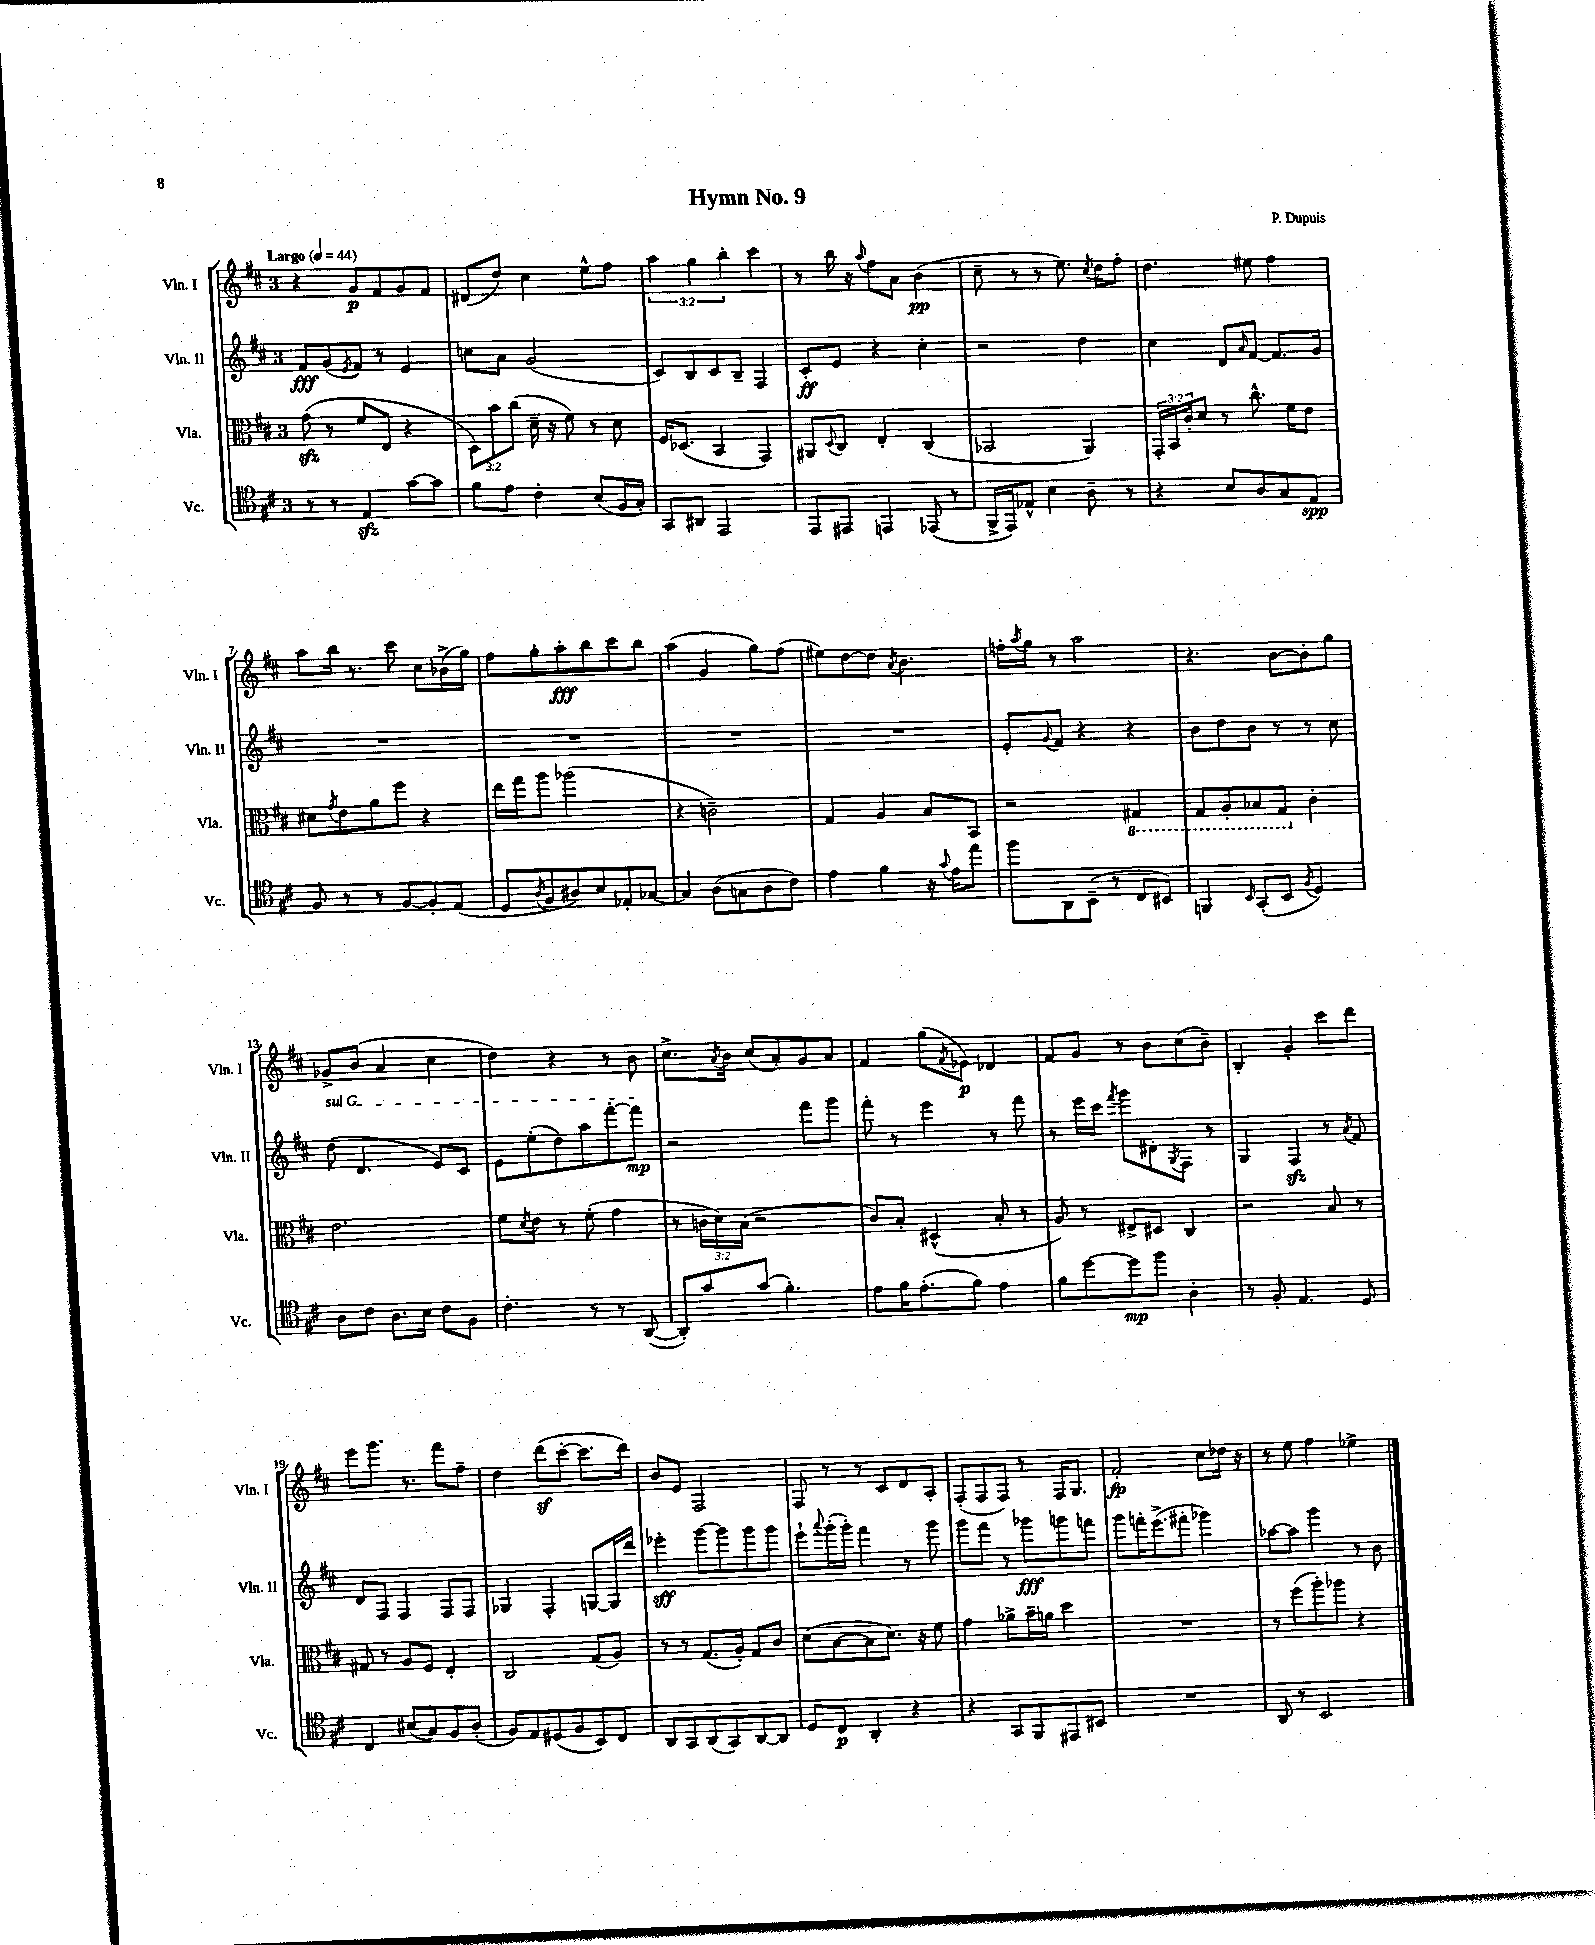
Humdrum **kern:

**kern	**kern	**kern	**kern
*staff4	*staff3	*staff2	*staff1
*clefC4	*clefC3	*clefG2	*clefG2
*k[f#c#]	*k[f#c#]	*k[f#c#]	*k[f#c#]
*M3/4	*M3/4	*M3/4	*M3/4
*MM44	*MM44	*MM44	*MM44
8r	(8g	8f#	4r
8r	8r	(8g	.
.	.	8qe	.
4E	8f#	8f#)	8g
.	8E	8r	8f#
[8g	4r	4e	8g
8g]	.	.	8f#
=	=	=	=
8f#	12D)	8cc	(8d#
.	12b	.	.
8e	.	8a	8dd)
.	(12cc#	.	.
4c#'	16d~	(2g	4cc#
.	16r	.	.
.	8f#)	.	.
(8B	8r	.	8ee^^
16F#	8d	.	8ff#
16G')	.	.	.
=	=	=	=
8GG	16F#	8c#)	6aa
.	(8.D-	.	.
8AA#	.	8B	.
.	.	.	6gg
2EE	4BB	8c#	.
.	.	.	6bb'
.	.	8B~	.
.	4GG)	4F#	4ccc#
=	=	=	=
8EE	8AA#	8c#'	8r
.	8qqD	.	.
8EE#	8C#	8e	16bb
.	.	.	16r
.	.	.	8qqaa
4EE	4E'	4r	8ff#
.	.	.	8a
(8EE-	(4C#	4cc#'	(4b
8r	.	.	.
=	=	=	=
16FF#^	2BB-	2r	8cc#~
16EE)	.	.	.
8E-^^	.	.	8r
4B	.	.	8r
.	.	.	8.ee)
8A~	4AA)	4dd	.
.	.	.	8qcc#
.	.	.	16dd
8r	.	.	8ff#'
=	=	=	=
4r	24GG'	4cc#	4.dd
.	24BB	.	.
.	24c#'	.	.
.	8d	.	.
8B	8r	8d	.
.	.	16qqa	.
8A	8.cc#^^	[8f#	8ee#
8G	.	8.f#]	4ff#
.	16f#	.	.
8E	8e	.	.
.	.	16g	.
=	=	=	=
8F#	8d#	2.r	8aa
.	8qg	.	.
8r	8e	.	16bb
.	.	.	8.r
8r	8a	.	.
[8F#	8ff#	.	8ccc#
8F#']	4r	.	8cc#
(8E	.	.	(16b-^
.	.	.	16gg)
=	=	=	=
8D	16ee	2.r	8ff#
.	16gg	.	.
8qA	.	.	.
8F#	8aa	.	8gg'
8A#)	(2aa-	.	8aa'
8B	.	.	8bb
8E-'	.	.	8ccc#
[8G-	.	.	8bb
=	=	=	=
4G-]	4r	2.r	(4aa
(8A	2c~)	.	4g
8G	.	.	.
8A	.	.	8gg)
8c#)	.	.	(8ff#
=	=	=	=
4e	4G	2.r	8ee#)
.	.	.	[8dd
4f#	4A	.	8dd]
.	.	.	8qa
.	.	.	4.b
16r	8B	.	.
8qqg	.	.	.
16e	.	.	.
8ee	8BB	.	.
=	=	=	=
8ff#	2r	8e'	16ff'
.	.	.	8qaa
.	.	.	16gg
.	.	8qqg	.
8AA	.	8f#	8r
(8BB~	.	4r	2aa
8r	.	.	.
8C#	4GG#	4r	.
8BB#)	.	.	.
=	=	=	=
4FF	8GG	8b	4.r
.	8AA'	8dd	.
16qqBB	.	.	.
(8GG'	8BB-	8b	.
8BB	8GG	8r	[8b
8qF#	.	.	.
4D)	4c#'	8r	8b']
.	.	8cc#	8gg
=	=	=	=
8A	2.e	(8dd	8g-^
8c#	.	4.d	(8b
8.A	.	.	4a
16B	.	.	.
8c#	.	8e)	4cc#
8F#	.	8c#	.
=	=	=	=
4.c#'	8f#	8e	4dd)
.	8qd	.	.
.	8e	(8ee'	.
.	8r	8dd)	4r
8r	(8f#'	8aa	.
8r	4g	[8fff#'	8r
([8AA	.	8fff#]	8b
=	=	=	=
8AA'])	8r	2r	8.cc#^
8g	24c	.	.
.	24d)	.	.
.	.	.	8qa
.	.	.	16b
.	(24B	.	.
(8g	2r	.	(8cc#
4.f#')	.	.	8a')
.	.	8fff#	8g
.	.	8ggg	8a
=	=	=	=
8e	8c#)	8fff#'	4f#
16f#	8B'	8r	.
(8.e'	.	.	.
.	(4D#^^	4eee	(8gg
.	.	.	8qf#
8f#)	.	.	8e-)
4e	8B'	8r	4d-
.	8r	8fff#	.
=	=	=	=
8f#	8A)	8r	8f#
[8dd	8r	16eee	8g
.	.	16ccc#	.
.	.	8qfff#	.
8dd]	8E#^	8ggg	8r
8ff#	8D#	8d#'	8b
.	.	8qG	.
4A'	4C#	8F#	(8cc#
.	.	8r	8b~)
=	=	=	=
8r	2r	4G	4B'
8F#'	.	.	.
4.E	.	4F#	4g'
.	8B	8r	8ccc#
.	.	8qa	.
8D	8r	8f#	8ddd
=	=	=	=
4C#	8G#	8d	8eee
.	8r	8F#	8.ggg
(8B#	8A	4F#	.
.	.	.	8.r
8G)	8F#	.	.
8F#	4E'	8F#	8fff#
(8A'	.	8F#	8ff#~
=	=	=	=
8F#)	2C#	4G-	4dd
8E	.	.	.
(8D#	.	4F#'	(8ddd
8F#	.	.	[8ccc#'
8BB)	(8G	[8G	8.ccc#]
8C#	8A)	16G]	.
.	.	16ddd	16ddd)
=	=	=	=
8AA	8r	4eee-'	8b
8GG	8r	.	8e
(8AA	(8.G	[8ggg	2F#
8GG)	.	8ggg]	.
.	16A')	.	.
[8AA	8G	8ggg	.
8AA]	8c#	8ggg	.
=	=	=	=
8D	(8d	8eee`	8F#
.	.	8qqaaa	.
8C#	[8B	(16ggg'	8r
.	.	16ggg')	.
4AA'	8B]	4fff#	8r
.	8.d)	.	8c#
4r	.	8r	8d
.	16r	.	.
.	8f#	8ggg	8A'
=	=	=	=
4r	4g	8ggg	(8F#'
.	.	8fff#	8F#
8GG	8a-^	8r	8F#)
8FF#	16b~	8ggg-	8r
.	16a	.	.
8EE#	4dd	8ggg	16F#
.	.	.	8.G
8BB#	.	8fff	.
=	=	=	=
2.r	2.r	8ggg	2f#'
.	.	16fff'	.
.	.	(8.eee^	.
.	.	8fff#'	.
.	.	4ggg-)	8cc#
.	.	.	16dd-
.	.	.	16r
=	=	=	=
8AA	8r	[8aa-	8r
8r	(8ff#	8aa-]	8ee
2BB	8aa')	4ggg	4ff#
.	8aa-	.	.
.	4r	8r	4ee-^
.	.	8b	.
==	==	==	==
*-	*-	*-	*-
